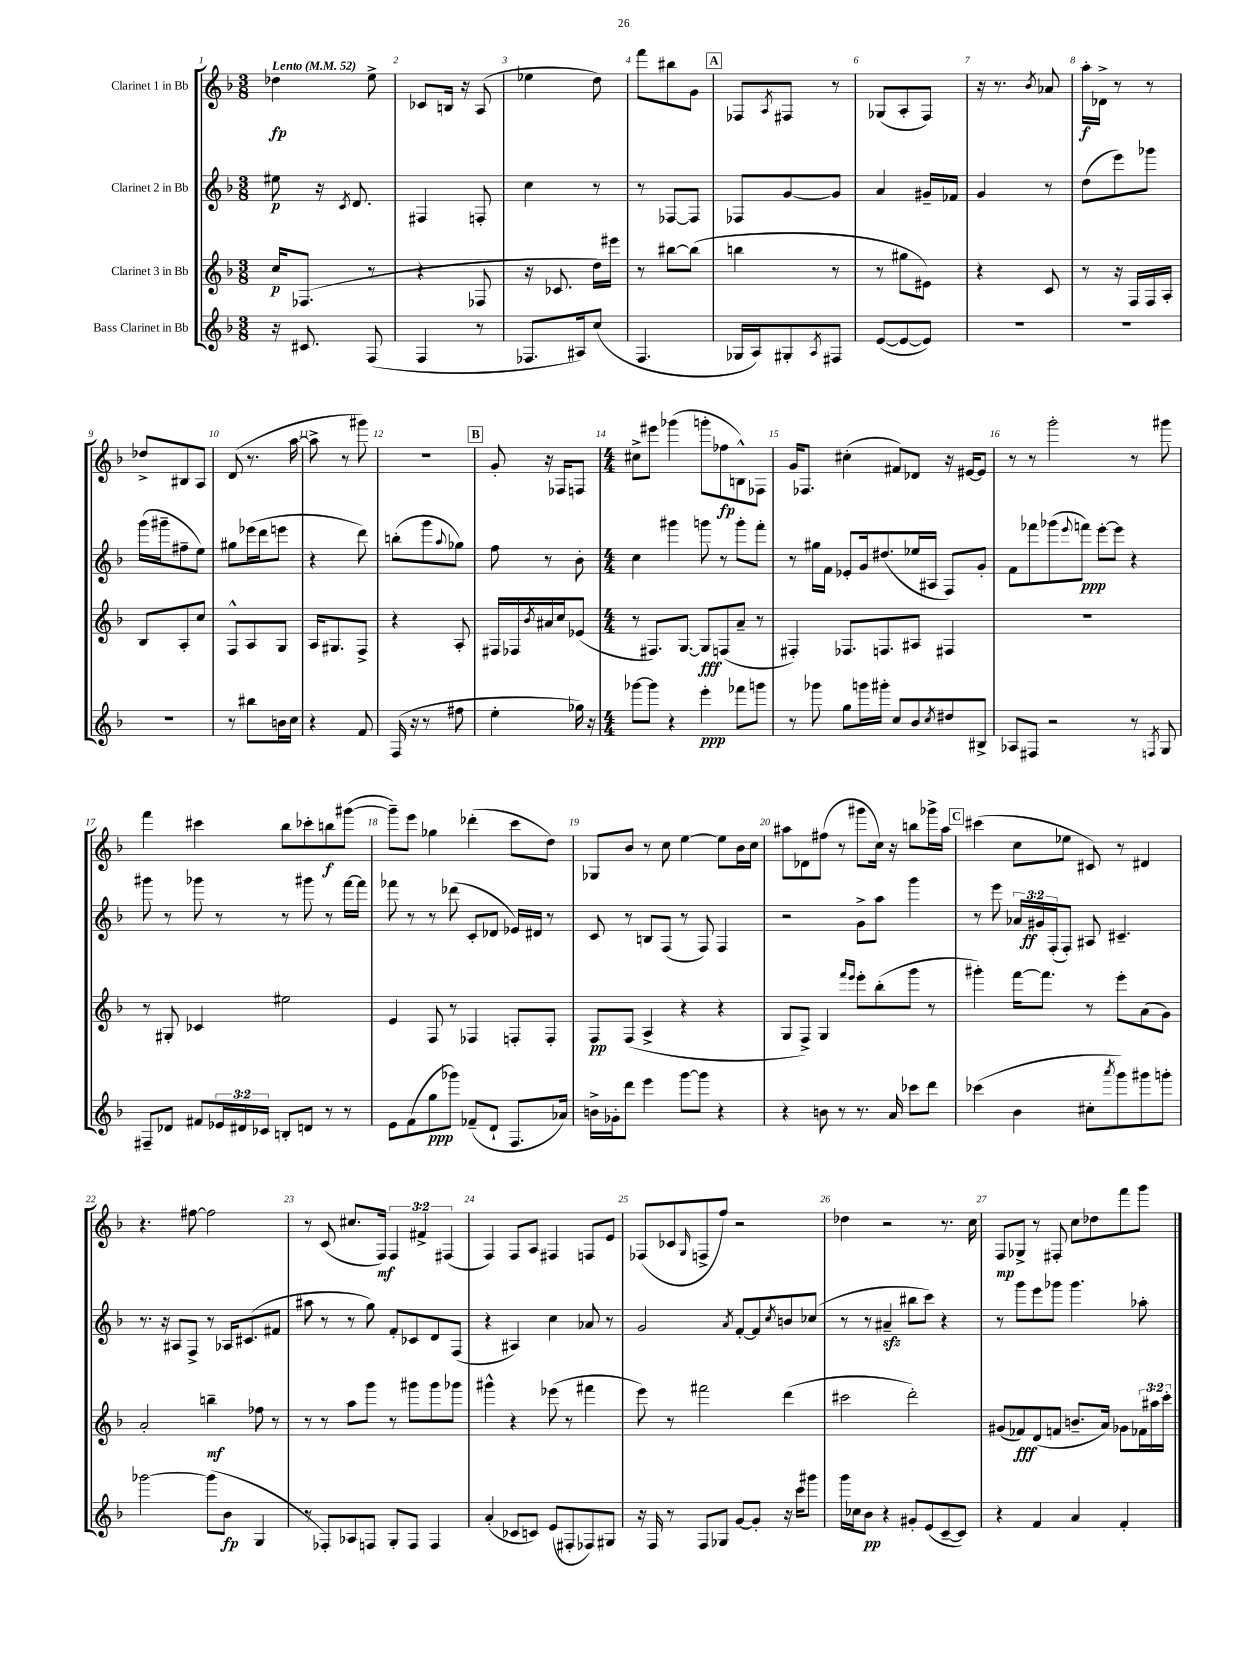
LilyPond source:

<<
\new StaffGroup <<
\new Staff = "s0" \with { instrumentName = "Clarinet 1 in Bb" } {
    \clef treble \key f \major \numericTimeSignature \time 3/8 \override Staff.TupletNumber.text = #tuplet-number::calc-fraction-text \tempo "Lento" 4 = 52
    des''4\fp e''8-> |
    ces'8 b16 r16 a8( |
    ees''4 d''8) |
    f'''8 bis''8 g'8 |
    \mark \markup { \box "A" } fes8 \acciaccatura { a8 } fis8 r8 |
    ges8( a8-. f8) |
    r16 r8. \acciaccatura { bes'8 } aes'8 |
    a''16-.\f des'16-> r8 r8 |
    des''8-> bis8 a8 |
    d'8( r8. a''16~ |
    a''8-> r8 gis'''8) |
    r4. |
    \mark \markup { \box "B" } g'8-. r16 fes16 f8 |
    \numericTimeSignature \time 4/4 cis''8-> eis'''8 ges'''4( g'''8-. fes''8\fp b8-^) fes8 |
    g'16 fes8. cis''4-.( fis'8) des'8 r16 eis'16~ eis'8 |
    r8 r8 g'''2-. r8 gis'''8 |
    f'''4 cis'''4 bes''8 ces'''8-. b''8\f gis'''8~( |
    gis'''8--) e'''8 ges''4 des'''4-.( c'''8 d''8) |
    ges8 bes'8 r8 c''8 e''4~ e''8 bes'16 c''16 |
    ais''8 des'8 fis''8( r8 gis'''8 c''16) r16 b''8 ges'''16-> ais''16 |
    \mark \markup { \box "C" } cis'''4( c''8 ees''8 cis'8) r8 dis'4 |
    r4. fis''8~ fis''2 |
    r8 c'8( cis''8. f16\mf) \tuplet 3/2 { f4 fis'4-> fis4( } |
    f4) f8 a8 fis4 f8 e'8 |
    fes8( ces'8 \grace { g16 } f8-> f''8) r2 |
    des''4 r2 r8. c''16 |
    f8\mp ges8-> r8 fis8-. c''8 des''8 f'''8 g'''8 \bar "|." |
}
\new Staff = "s1" \with { instrumentName = "Clarinet 2 in Bb" } {
    \clef treble \key f \major \numericTimeSignature \time 3/8 \override Staff.TupletNumber.text = #tuplet-number::calc-fraction-text
    eis''8\p r16 \acciaccatura { c'8 } d'8. |
    fis4 f8-. |
    c''4 r8 |
    r8 fes8~ fes8 |
    \mark \markup { \box "A" } fes8 g'8~ g'8 |
    a'4 gis'16-- fes'16 |
    g'4 r8 |
    d''8( e'''8) ges'''8 |
    g'''16( gis'''16-- fis''8-- e''8) |
    gis''8 ees'''16( d'''16 e'''8 |
    r4 d'''8) |
    b''8-.( g'''8 \appoggiatura { a''8 } ges''8) |
    \mark \markup { \box "B" } f''8 r8 bes'8-. |
    \numericTimeSignature \time 4/4 c''4 gis'''4 g'''8 r8 g'''8-. f'''8-. |
    r8 gis''16 f'16 ees'8-. g'16 dis''8.( ees''16 ais16 f8) g'8-. |
    f'8 fes'''8 ges'''8( \appoggiatura { e'''8 } f'''8\ppp) e'''8~-. e'''8 r4 |
    gis'''8 r8 ges'''8 r8 r8 gis'''8 r8 f'''16~ f'''16 |
    fes'''8 r8 r8 des'''8( c'8-. des'8 ees'16) dis'16 r8 |
    c'8 r8 b8 f8( r8 f8) f4 |
    r2 g'8-> a''8 g'''4 |
    \mark \markup { \box "C" } r8 e'''8 \tuplet 3/2 { aes'16 gis'16\ff f16-.( } f8-.) ais8 cis'4.-- |
    r8. r16 ais8 f8-> r8 aes16 cis'8.( fis'8 |
    ais''8 r8 r8 g''8) f'8-. ces'8 d'8 f8( |
    r4 ais4) c''4 aes'8 r8 |
    g'2 \acciaccatura { a'8 } f'8~-. f'8 \acciaccatura { c''8 } b'8 ces''8( |
    r8 r8 ais'4--\sfz bis''8 c'''8) r4 |
    r8 g'''8 e'''8 ges'''8 ges'''4. aes''8-. \bar "|." |
}
\new Staff = "s2" \with { instrumentName = "Clarinet 3 in Bb" } {
    \clef treble \key f \major \numericTimeSignature \time 3/8 \override Staff.TupletNumber.text = #tuplet-number::calc-fraction-text
    c''16\p fes8.( r8 |
    r4 fes8 |
    r16 ces'8. d''16) eis'''16 |
    r8 bis''8~ bis''8( |
    \mark \markup { \box "A" } b''4 r8 |
    r8 gis''8 eis'8) |
    r4 c'8 |
    r8 r16 f16 f16 a16-. |
    bes8 a8-. c''8 |
    f8-^ a8 g8 |
    a16 gis8. f8-> |
    r4 a8-. |
    \mark \markup { \box "B" } fis16 fes16 \acciaccatura { bes'8 } ais'16 c''16 ees'8( |
    \numericTimeSignature \time 4/4 r8 fis8.) g8.~ g8\fff f8( a'8-- r8 |
    fis4-.) fes8. f8. ais8 fis4 |
    R1 |
    r8 gis8-. ces'4 eis''2 |
    e'4 f8 r8 fes4 f8-. f8-. |
    f8\pp f8( a4-> r4 r4 |
    g8 f8->) g4 \grace { f'''16 e'''16 } e'''8-. bes''8-.( g'''8 r8 |
    \mark \markup { \box "C" } gis'''4-.) f'''16~ f'''8. r8 e'''8-. a'8( g'8) |
    a'2-. b''4--\mf fes''8 r8 |
    r8 r8 a''8 g'''8 r8 gis'''8 gis'''8 ges'''8 |
    gis'''4-^ r4 ees'''8( r8 fis'''4 |
    e'''8) r8 fis'''2 d'''4( |
    cis'''2 d'''2-.) |
    gis'8( fes'8\fff) d'8( f'8 b'8.-- a'16) ges'8 \tuplet 3/2 { fes'16 ais''16 c'''16-. } \bar "|." |
}
\new Staff = "s3" \with { instrumentName = "Bass Clarinet in Bb" } {
    \clef treble \key f \major \numericTimeSignature \time 3/8 \override Staff.TupletNumber.text = #tuplet-number::calc-fraction-text
    r16 cis'8. f8( |
    f4 r8 |
    fes8. ais16) c''8( |
    f4. |
    \mark \markup { \box "A" } ges16 a16) gis8-. \acciaccatura { a8 } fis8 |
    e'8~( e'8~ e'8) |
    R4. |
    R4. |
    R4. |
    r8 bis''8 b'16 c''16 |
    r4 f'8 |
    f16( r16 r8 fis''8 |
    \mark \markup { \box "B" } e''4-. ges''16) r16 |
    \numericTimeSignature \time 4/4 ges'''8~ ges'''8 r4 e'''4-.\ppp fes'''8 g'''8 |
    r8 ges'''8 g''8 g'''16 gis'''16-. c''8 bes'8 \acciaccatura { c''8 } dis''8 bis8-> |
    aes8 fis8 r2 r8 \acciaccatura { f8 } g8 |
    fis8-- des'8 fis'8 \tuplet 3/2 { ees'16 dis'16 ces'16 } b8-. d'8 r8 r8 |
    e'8 f'8( g''8\ppp ges'''8) fes'8--( d'8-! f8. aes'16) |
    b'16-> ges'16-. d'''8 e'''4 g'''8~ g'''8 r4 |
    r4 b'8 r8 r8. a'16 ces'''8 d'''8 |
    \mark \markup { \box "C" } ces'''4( bes'4 cis''8-. \acciaccatura { a'''8 } g'''8) gis'''8 g'''8-. |
    ges'''2~ ges'''8( bes'8\fp g4 |
    r8 fes8-.) aes8 f8 g8-. f8 f4 |
    a'4-.( ces'8 c'8) e'8( fis8-. fes8) gis8 |
    r16 f16 r8 f8 ges8 g'8~ g'8-. r16 c'''16 gis'''8 |
    g'''16 ces''16 bes'8\pp r4 gis'8-. e'8( c'8~-- c'8) |
    r4 f'4 a'4 f'4-. \bar "|." |
}
>>
>>
\layout { \context { \Score \override BarNumber.break-visibility = ##(#f #t #t) barNumberVisibility = #all-bar-numbers-visible } }
